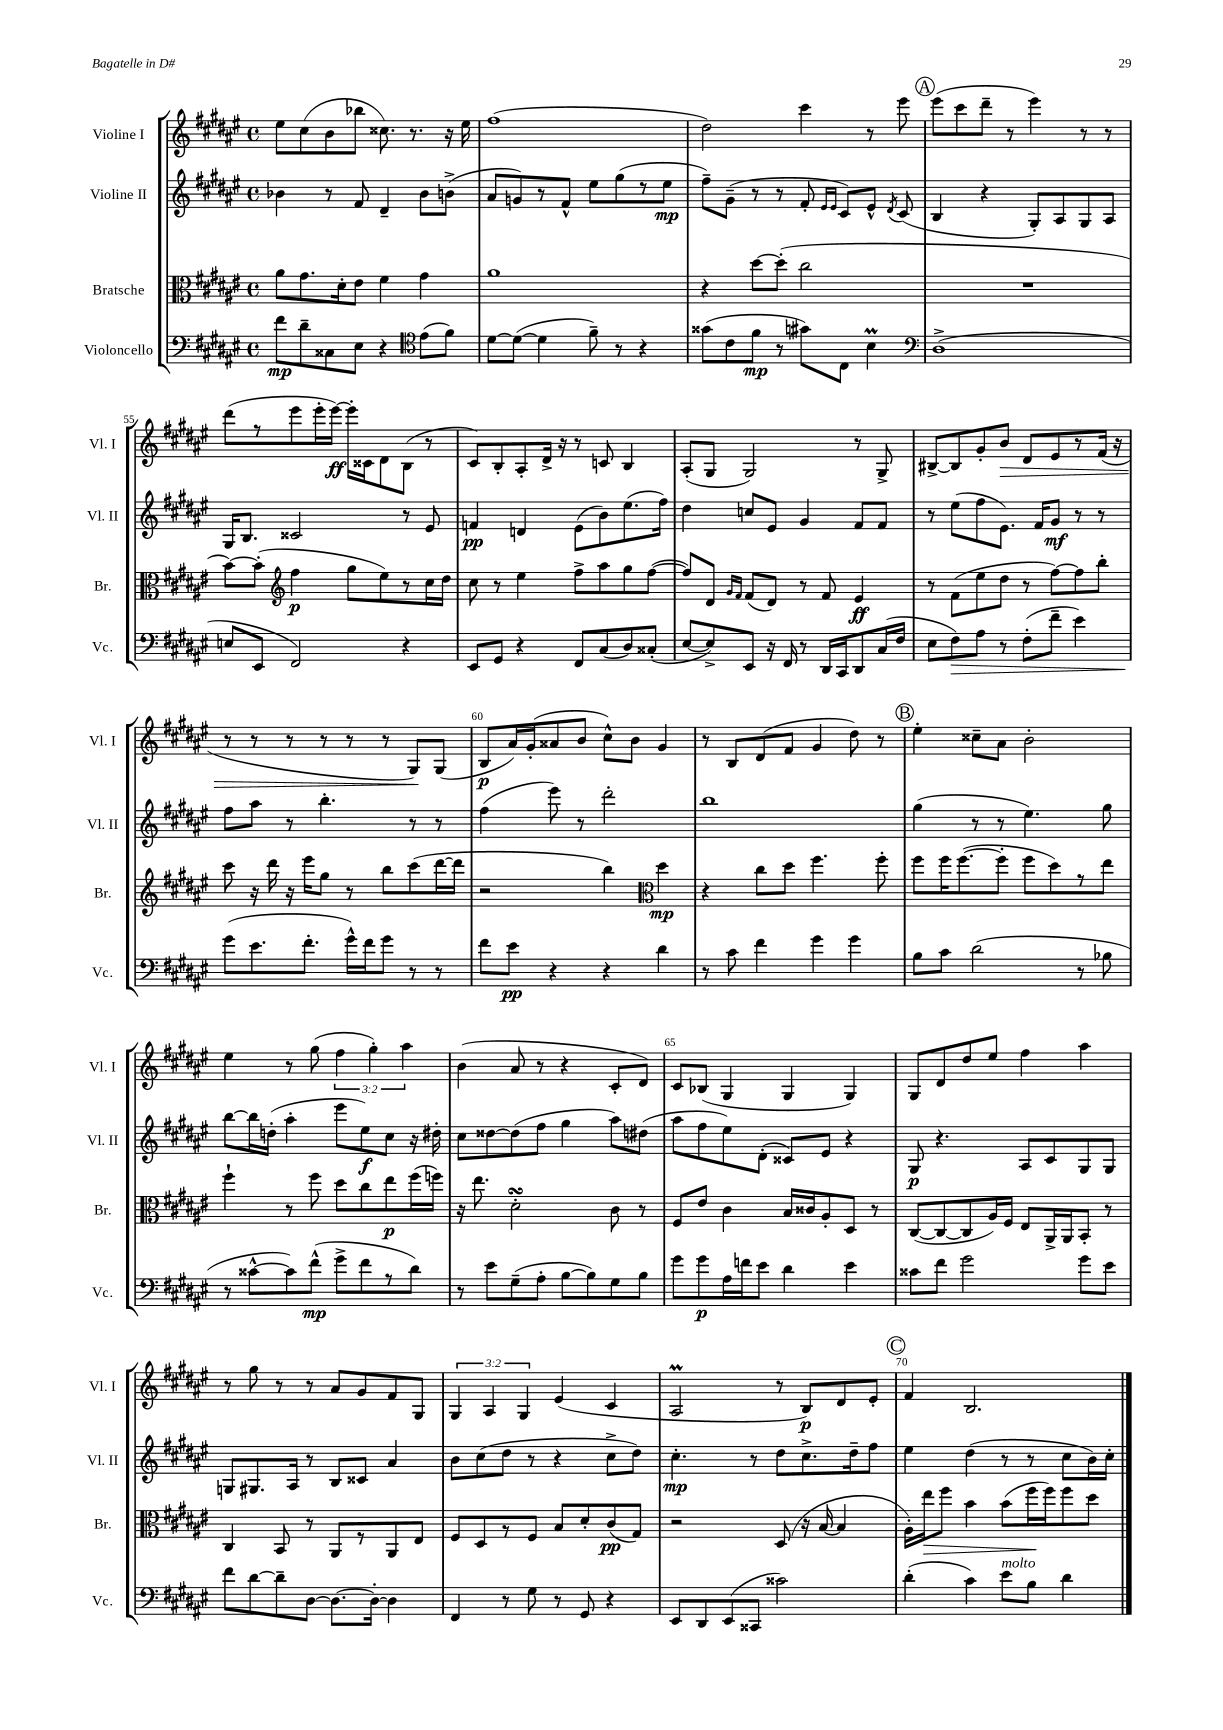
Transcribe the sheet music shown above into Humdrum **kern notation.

**kern	**kern	**kern	**kern
*staff4	*staff3	*staff2	*staff1
*clefF4	*clefC3	*clefG2	*clefG2
*k[f#c#g#d#a#e#]	*k[f#c#g#d#a#e#]	*k[f#c#g#d#a#e#]	*k[f#c#g#d#a#e#]
*M4/4	*M4/4	*M4/4	*M4/4
*met(c)	*met(c)	*met(c)	*met(c)
8f#\L	8a#\L	4b-\	8ee#\L
8d#~\	8.g#\	.	(8cc#\
8C##\	.	8r	8b\
.	16d#'\k	.	.
8E#\J	8e#\J	8f#/	8bb-\J
4r	4f#\	4d#~/	8.cc##\)
.	.	.	8.r
*clefC4	*	*	*
(8e#\L	4g#\	8b-\L	.
8f#\J)	.	(8b^\J	16r
.	.	.	16ee#\
=	=	=	=
[8d#\L	1a#	8a#/L	(1ff#
(8d#\_J	.	8g/)	.
4d#\]	.	8r	.
.	.	8f#^^/J	.
8f#~\)	.	8ee#\L	.
8r	.	(8gg#\	.
4r	.	8r	.
.	.	8ee#\J	.
=	=	=	=
(8g##\L	4r	8ff#~\L)	2dd#\)
8c#\	.	(8g#~\J	.
8f#\J	[8dd#\L	8r	.
8r	(8dd#'\]J	8r	.
8g#\L)	2cc#\	8f#'/	4ccc#\
.	.	16qqe#/LL	.
.	.	16qqe#/JJ	.
8C#\J	.	8c#/L)	.
4B\	.	8e#^^/J	8r
.	.	8qd#/	.
.	.	(8c#/	8eee#\
=	=	=	=
*clefF4	*	*	*
(1D#^	1r	4B/	(8eee#\L
.	.	.	8ccc#\
.	.	4r	8ddd#~\J
.	.	.	8r
.	.	8G#'/L)	4eee#\)
.	.	8A#/	.
.	.	8G#/	8r
.	.	8A#/J	8r
=	=	=	=
8E/L	[8b\L)	16G#/LK	(8ddd#\L
.	.	8.B/J	.
8EE#/J	(8b'\]J	.	8r
*	*clefG2	*	*
2FF#/)	4ff#\	2c##/	8eee#\
.	.	.	16eee#'\L
.	.	.	[16eee#\JJ)
.	8gg#\L	.	16eee#'\]LL
.	.	.	16c##\J
.	8ee#\)	.	8d#\
4r	8r	8r	(8B\J
.	16cc#\L	8e#/	8r
.	16dd#\JJ	.	.
=	=	=	=
8EE#/L	8cc#\	4f/	8c#/L)
8GG#/J	8r	.	8B'/
4r	4ee#\	4d/	8A#'/
.	.	.	16d#^/Jk
.	.	.	16r
8FF#/L	8ff#^\L	(8e#\L	8r
(8C#/	8aa#\	8b\)	8c/
8D#/)	8gg#\	(8.ee#\	4B/
(8C##'/J	([8ff#\J	.	.
.	.	16ff#\Jk)	.
=	=	=	=
[8E#/L	8ff#/]L)	4dd#\	(8A#'/L
8E#^/])	8d#/J	.	8G#/J
.	16qqg#/LL	.	.
.	16qqf#/JJ	.	.
8EE#/J	(8f#/L	8cc/L	2G#/)
16r	8d#/J)	8e#/J	.
16FF#/	.	.	.
8r	8r	4g#/	.
16DD#/LL	8f#/	.	.
16CC#/J	.	.	.
8DD#/	4e#/	8f#/L	8r
(16C#/L	.	8f#/J	8G#^/
16F#/JJ	.	.	.
=	=	=	=
8E#\L	8r	8r	[8B#^/L
8F#\)	(8f#\L	(8ee#\L	8B#/]
8A#\J	8ee#\	8ff#\	8g#'/
8r	8dd#\J	8.e#\J)	8b/J
(8F#'\L	8r	.	8d#/L
.	.	16f#/LK	.
8f#~\J	[8ff#\L)	8g#/J	8e#/
4e#\)	8ff#\]	8r	8r
.	8bb'\J	8r	(16f#/Jk
.	.	.	16r
=	=	=	=
(8g#\L	8ccc#\	8ff#\L	8r
8.e#\	16r	8aa#\J	8r
.	16ddd#\	.	.
.	16r	8r	8r
8.f#'\J	16eee#\LK	.	.
.	8gg#\J	4.bb'\	8r
16g#^^\LL)	8r	.	8r
16f#\J	.	.	.
8g#\J	8bb\L	.	8r
8r	(8ccc#\	8r	8G#/L)
8r	[16ddd#\L	8r	(8G#/J
.	16ddd#\]JJ	.	.
=	=	=	=
8f#\L	2r	(4ff#\	8B/L
8e#\J	.	.	16a#/L)
.	.	.	(16g#'/J
4r	.	8eee#\)	8a##/
.	.	8r	8b/J
4r	4bb\)	2ddd#'\	8cc#^^\L)
.	.	.	8b\J
*	*clefC3	*	*
4d#\	4dd#\	.	4g#/
=	=	=	=
8r	4r	1bb	8r
8c#\	.	.	8B/L
4f#\	8cc#\L	.	(8d#/
.	8dd#\J	.	8f#/J
4g#\	4.ff#\	.	4g#/
4g#\	.	.	8dd#\)
.	8ff#'\	.	8r
=	=	=	=
8B\L	8ff#\L	(4gg#\	4ee#'\
8c#\J	16ff#\K	.	.
.	([8.ff#\	.	.
(2d#\	.	8r	8cc##~\L
.	8ff#'\]J	8r	8a#\J
.	8ff#\L	4.ee#\)	2b'\
.	8dd#\)	.	.
8r	8r	.	.
8B-\	8ee#\J	8gg#\	.
=	=	=	=
8r	4ff#`\	[8bb\L	4ee#\
[8c##^^\L	.	16bb\]L	.
.	.	(16dd'\JJ	.
8c##\])	8r	4aa#'\	8r
(8f#^^\J	8ff#\	.	(8gg#\
8g#^\L	8dd#\L	8eee#\L	6ff#\
8f#\	8cc#\	8ee#\)	.
.	.	.	6gg#'\)
8r	8ee#\	8cc#\J	.
.	.	.	6aa#\
8d#\J)	(16ff#\L	16r	.
.	16ff\JJ)	16dd#'\	.
=	=	=	=
8r	16r	8cc#\L	(4b\
.	8.ee#\	.	.
8e#\L	.	[8dd##\	.
(8G#~\	2d#'\	(8dd##\]	8a#/
8A#'\J	.	8ff#\J	8r
[8B\L	.	4gg#\	4r
8B\])	.	.	.
8G#\	8c#\	8aa#\L)	8c#'/L
8B\J	8r	(8dd#\J	8d#/J)
=	=	=	=
8g#\L	8F#/L	8aa#\L	8c#/L
8g#\	8e#/J	8ff#\	(8B-/J
16A#\L	4c#\	8ee#\)	4G#/
16f\J	.	.	.
8e#\J	.	(8d#'\J	.
4d#\	16B/LL	8c##/L)	4G#/
.	16c##/J	.	.
.	8A#'/	8e#/J	.
4e#\	8D#/J	4r	4G#/)
.	8r	.	.
=	=	=	=
8c##\L	([8C#/L	8G#/	8G#/L
8f#\J	8C#/_	4.r	8d#/
2g#\	8C#/]	.	8dd#/
.	16A#/L)	.	8ee#/J
.	16F#/JJ	.	.
.	8E#/L	8A#/L	4ff#\
.	16AA#^/L	8c#/	.
.	16AA#/J	.	.
8g#\L	8BB'/J	8G#/	4aa#\
8e#\J	8r	8G#/J	.
=	=	=	=
8f#\L	4C#/	8G/L	8r
[8d#\	.	8.G#/	8gg#\
8d#~\]	8BB/	.	8r
.	.	16A#/Jk	.
[8D#\J	8r	8r	8r
8.D#\_L	8AA#/L	8B/L	8a#/L
.	8r	8c##/J	8g#/
16D#'\_Jk	.	.	.
4D#\]	8AA#/	4a#/	8f#/
.	8E#/J	.	8G#/J
=	=	=	=
4FF#/	8F#/L	8b\L	6G#/
.	8D#/	(8cc#\	.
.	.	.	6A#/
8r	8r	8dd#\J	.
.	.	.	6G#/
8G#\	8F#/J	8r	.
8r	8B/L	4r	(4e#/
8GG#/	8d#'/	.	.
4r	(8c#/	8cc#^\L	4c#/
.	8G#/J)	8dd#\J)	.
=	=	=	=
8EE#/L	2r	4.cc#'\	2A#/
8DD#/	.	.	.
(8EE#/	.	.	.
8CC##/J	.	8r	.
2c##\)	(8D#/	8dd#\L	8r
.	16r	8.cc#^\	8B/L)
.	[16B/	.	.
.	4B/]	.	8d#/
.	.	16dd#~\k	.
.	.	8ff#\J	8e#'/J
=	=	=	=
(4d#'\	16A#'\LL)	4ee#\	4f#/
.	16ee#\J	.	.
.	8ff#\J	.	.
4c#\)	4b\	(4dd#\	2.B/
8e#\L	(8b\L	8r	.
8B\J	16ff#\L	8r	.
.	16ff#\J)	.	.
4d#\	8ff#\	8cc#\L	.
.	8dd#\J	16b\L)	.
.	.	16cc#'\JJ	.
==	==	==	==
*-	*-	*-	*-
